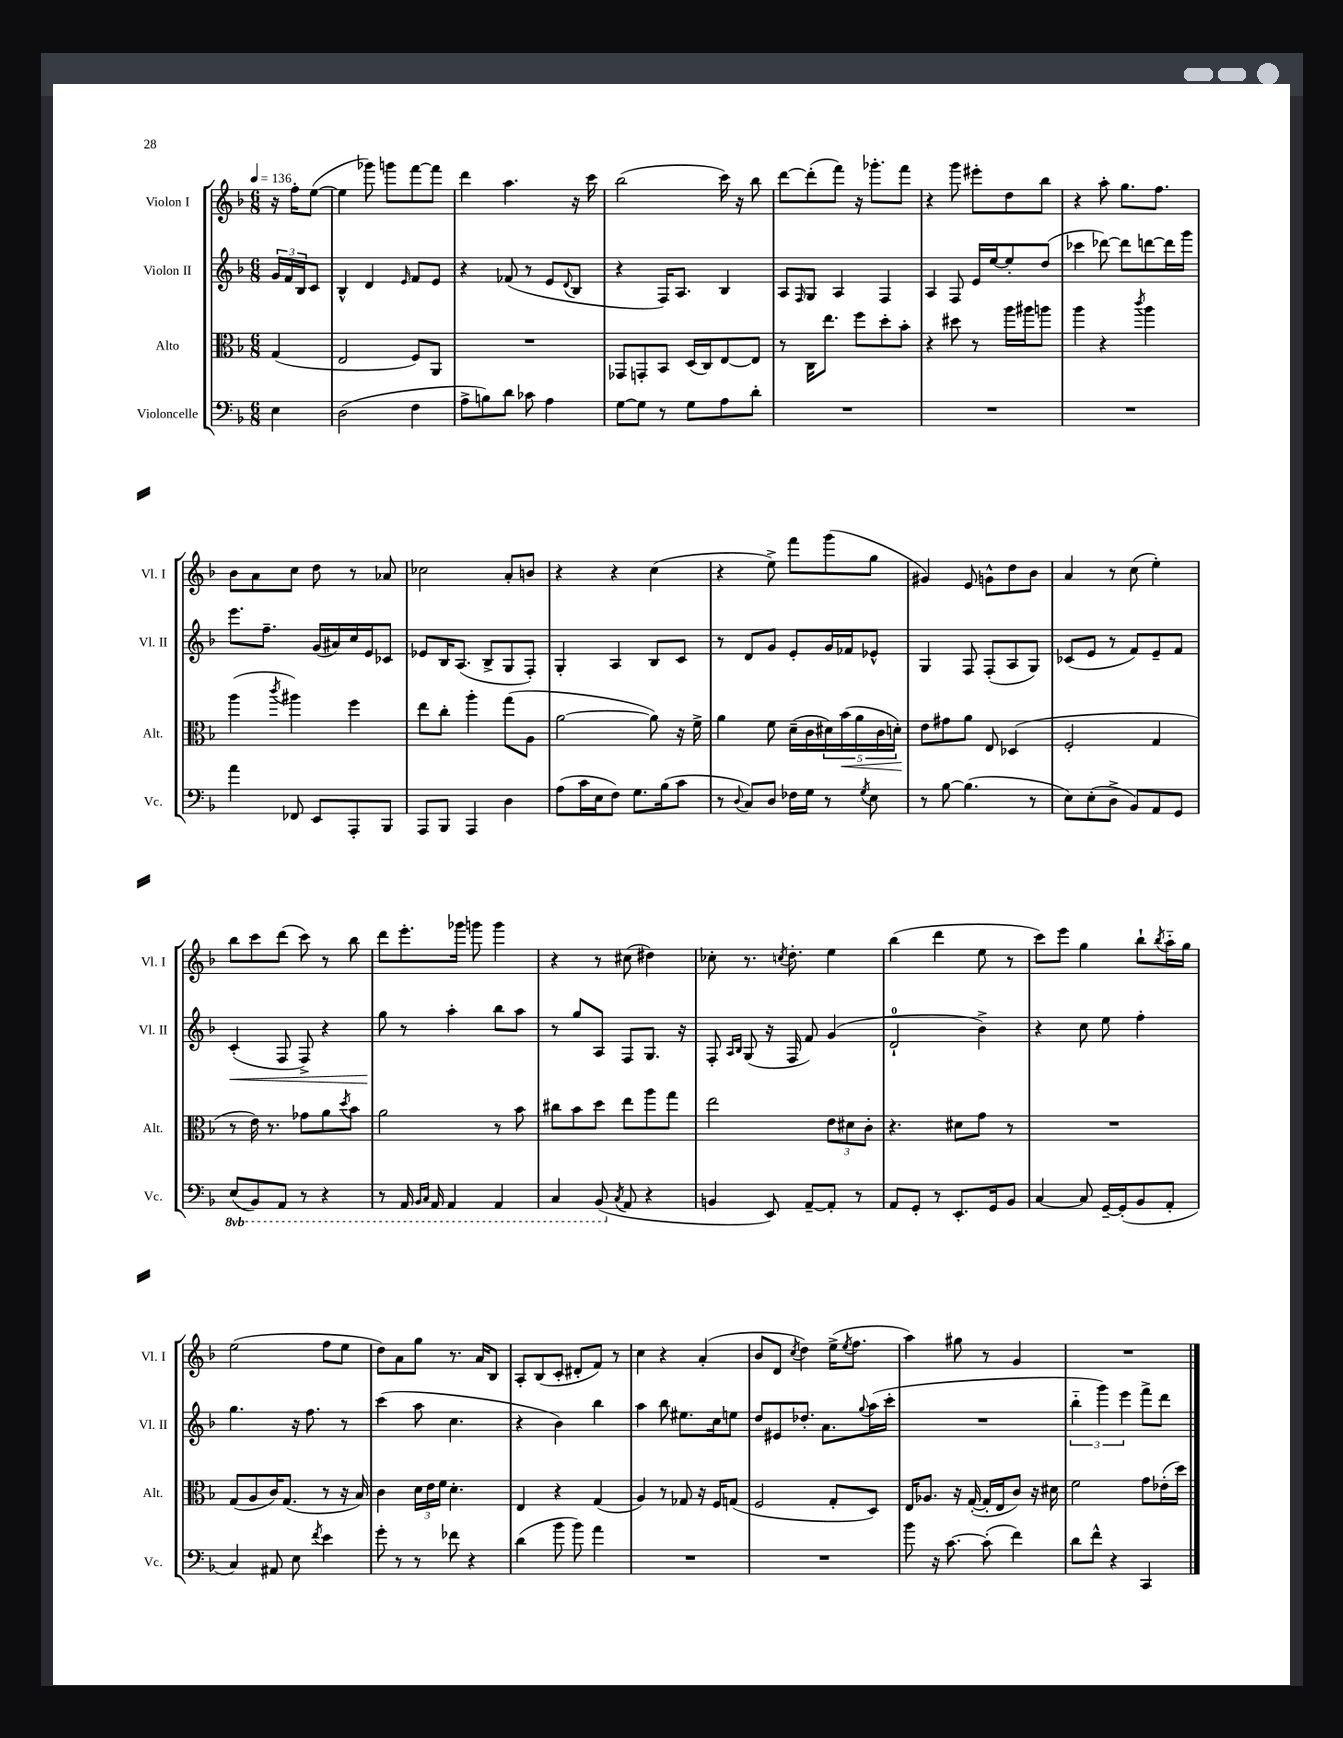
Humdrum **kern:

**kern	**kern	**dynam	**kern	**dynam	**kern
*part4	*part3	*part3	*part2	*part2	*part1
*staff4	*staff3	*staff3	*staff2	*staff2	*staff1
*I"Violoncelle	*I"Alto	*	*I"Violon II	*	*I"Violon I
*I'Vc.	*I'Alt.	*	*I'Vl. II	*	*I'Vl. I
*clefF4	*clefC3	*	*clefG2	*	*clefG2
*k[b-]	*k[b-]	*	*k[b-]	*	*k[b-]
*M6/8	*M6/8	*	*M6/8	*	*M6/8
*MM136	*MM136	*	*MM136	*	*MM136
=	=	=	=	=	=
4E\	(4G/	.	24g/LL	.	16r
.	.	.	24f/	.	.
.	.	.	.	.	16ff'\KL
.	.	.	24B-/J	.	.
.	.	.	8c/J	.	([8ee\J
=1	=1	=1	=1	=1	=1
(2D\	2E/	.	4B-^^/	.	4ee\]
.	.	.	4d/	.	8ggg-X\)
.	.	.	.	.	8gggn\L
.	.	.	16qqe/	.	.
4F\	8F/L)	.	8f/L	.	[8fff\
.	8AA/J	.	8e/J	.	8fff\J]
=2	=2	=2	=2	=2	=2
8A^\L	2.r	.	4r	.	4ddd\
8Bn\)	.	.	.	.	.
8d\J	.	.	(8f-X/	.	4.aa\
8c-X\	.	.	8r	.	.
4A\	.	.	8e/L	.	.
.	.	.	8qqd/	.	.
.	.	.	8B-/J	.	16r
.	.	.	.	.	16ccc\
=3	=3	=3	=3	=3	=3
[8G\L	8GG-X/L	.	4r	.	(2bb-\
8G\J]	8GGn'/	.	.	.	.
8r	8BB-/J	.	16F/KL)	.	.
.	.	.	8.A/J	.	.
8G\L	(16D/LL	.	.	.	.
.	16C/J)	.	.	.	.
8A\	[8E/	.	4B-/	.	16ccc\)
.	.	.	.	.	16r
8d'\J	8E/J]	.	.	.	8bb-\
=4	=4	=4	=4	=4	=4
2.r	8r	.	8A/L	.	[8ddd\L
.	.	.	16qqF/	.	.
.	16C\KL	.	8G/J	.	(8ddd'\]
.	8.ee\J	.	.	.	.
.	.	.	4A/	.	8fff\J)
.	8ff\L	.	.	.	16r
.	.	.	.	.	8.ggg-X'\L
.	8dd'\	.	4F/	.	.
.	8b-'\J	.	.	.	8fff\J
=5	=5	=5	=5	=5	=5
2.r	4r	.	4A/	.	4r
.	8dd#X\	.	8F/	.	8ggg\
.	8r	.	16e/LL	.	8eee#X'\L
.	.	.	[16ee/J	.	.
.	16aa\LL	.	8ee'/]	.	8dd\
.	16aa#X\J	.	.	.	.
.	8aan\J	.	(8dd/J	.	8bb-\J
=6	=6	=6	=6	=6	=6
2.r	4aa\	.	4ccc-X\	.	4r
.	4r	.	[8ddd-X\)	.	8aa'\
.	.	.	8ddd-\L]	.	8.gg\L
.	8qccc/	.	.	.	.
.	4aa\	.	[8dddn\	.	.
.	.	.	.	.	8.ff\J
.	.	.	16ddd\L]	.	.
.	.	.	16ggg\JJ	.	.
!!LO:LB:g=z
=7	=7	=7	=7	=7	=7
4a\	(4aa\	.	8.eee\L	.	8b-\L
.	.	.	.	.	8a\
.	.	.	8.ff~\J	.	.
.	8qccc/	.	.	.	.
8FF-X/	4aa#X\)	.	.	.	8cc\J
8EE/L	.	.	(16g/LL	.	8dd\
.	.	.	16a#X/)	.	.
8AAA'/	4ff\	.	16cc/	.	8r
.	.	.	16e/J	.	.
8BBB-/J	.	.	8c-X/J	.	8a-X/
=8	=8	=8	=8	=8	=8
8AAA/L	8ee\L	.	8e-X/L	.	2cc-X\
8BBB-/J	8cc'\J	.	16B-/K	.	.
.	.	.	(8.A/J	.	.
4AAA/	4aa'\	.	.	.	.
.	.	.	8B-^/L	.	.
4D\	(8gg\L	.	8G/	.	8a'/L
.	8A\J	.	8F'/J)	.	8bn/J
=9	=9	=9	=9	=9	=9
(8A\L	[2a\	.	4G'/	.	4r
16c\L	.	.	.	.	.
16E\J	.	.	.	.	.
8F\J)	.	.	4A/	.	4r
8.G\L	.	.	.	.	.
.	8a\])	.	8B-/L	.	(4cc\
(16B-\k	.	.	.	.	.
8c\J	16r	.	8c/J	.	.
.	16f^\	.	.	.	.
=10	=10	=10	=10	=10	=10
8r	4a\	.	8r	.	4r
8qqD/	.	.	.	.	.
8C/L)	.	.	8d/L	.	.
8D/J	8f\	.	8g/J	.	8ee^\)
16F-X\LL	(16d~\LL	.	8e'/L	.	8fff\L
16G\JJ	16c\	.	.	.	.
8r	20d#X\)	.	16g/L	.	(8ggg\
!	!	!LO:HP:b	!	!	!
.	(20b-\	<	.	.	.
.	.	.	16f-X/J	.	.
.	20a\	.	.	.	.
8qG/	.	.	.	.	.
8E\	.	.	8e-X^^/J	.	8gg\J
.	20c\	.	.	.	.
.	20dn'\JJ)	.	.	.	.
.	.	[	.	.	.
=11	=11	=11	=11	=11	=11
8r	8e\L	.	4G/	.	4g#X/)
[8B-\	8g#X\	.	.	.	.
(4.B-\]	8a\J	.	8F/	.	8e/
.	8E/	.	(8F'/L	.	8gn^^\L
.	(4D-X/	.	8A/	.	8dd\
8r	.	.	8G/J)	.	8b-\J
=12	=12	=12	=12	=12	=12
8E\L)	2F'/	.	(8c-X/L	.	4a/
(8E'\	.	.	8e/J	.	.
8D^\J	.	.	8r	.	8r
8BB-/L)	.	.	8f/L)	.	(8cc\
8AA/	4G/	.	8e~/	.	4ee'\)
8GG/J	.	.	8f/J	.	.
!!LO:LB:g=z
=13	=13	=13	=13	=13	=13
*8ba	*	*	*	*	*
!	!	!	!	!LO:HP:b	!
(8EE/L	8r	.	(4c'/	<	8bb-\L
8BBB-/)	16e\)	.	.	.	8ccc\
.	8.r	.	.	.	.
8AAA/J	.	.	8F/	.	(8ddd\J
8r	8g-X\L	.	8F^/)	.	8ccc\)
4r	8a\	.	4r	.	8r
.	8qdd/	.	.	.	.
.	8b-\J	.	.	.	8bb-\
=14	=14	=14	=14	=14	=14
8r	2a\	.	8gg\	.	8ddd\L
16AAA/	.	.	8r	[	8.eee'\
16qqBBB-/LL	.	.	.	.	.
16qqCC/JJ	.	.	.	.	.
16AAA/	.	.	.	.	.
4AAA/	.	.	4aa'\	.	.
.	.	.	.	.	16ggg-X\Jk
.	.	.	.	.	8gggn\
4AAA/	8r	.	8bb-\L	.	4ggg\
.	8b-\	.	8aa\J	.	.
=15	=15	=15	=15	=15	=15
4CC/	8cc#X\L	.	8r	.	4r
.	8b-\	.	8gg/L	.	.
(8BBB-/	8dd\J	.	8A/J	.	8r
*X8ba	*	*	*	*	*
8qC/	.	.	.	.	.
8AA/	8ee\L	.	8F/L	.	(8cc#X\
4r	8aa\	.	8.G/J	.	4dd#X\)
.	8gg\J	.	.	.	.
.	.	.	16r	.	.
=16	=16	=16	=16	=16	=16
4BBn/	2ee\	.	8F'/	.	8cc-X'\
.	.	.	16qqA/LL	.	.
.	.	.	16qqB-/JJ	.	.
.	.	.	(8G/	.	8.r
8EE/)	.	.	16r	.	.
.	.	.	.	.	8qccn/
.	.	.	16F/	.	8.dd'\
[8AA~/L	.	.	8f/)	.	.
8AA'/J]	12e\L	.	(4g/	.	4ee\
.	12d#X\	.	.	.	.
8r	.	.	.	.	.
.	12c'\J	.	.	.	.
=17	=17	=17	=17	=17	=17
8AA/L	4.r	.	2d`/	.	(4bb-\
8GG'/J	.	.	.	.	.
8r	.	.	.	.	4ddd\
8.EE'/L	8d#X\L	.	.	.	.
.	8g\J	.	4b-^\)	.	8ee\
16GG/k	.	.	.	.	.
8BB-/J	8r	.	.	.	8r
=18	=18	=18	=18	=18	=18
[4C/	2.r	.	4r	.	8ccc\L)
.	.	.	.	.	8eee\J
8C/]	.	.	8cc\	.	4gg\
[16GG~/LL	.	.	8ee\	.	.
(16GG'/J]	.	.	.	.	.
8BB-/	.	.	4ff'\	.	8bb-`\L
.	.	.	.	.	8qbb-/
8AA'/J	.	.	.	.	16aa\L
.	.	.	.	.	16gg\JJ
!!LO:LB:g=z
=19	=19	=19	=19	=19	=19
4C/)	(8G/L	.	4.gg\	.	(2ee\
.	8A/	.	.	.	.
8AA#X/	16c/K)	.	.	.	.
.	(8.G/J	.	.	.	.
8E\	.	.	16r	.	.
.	.	.	8.ff\	.	.
8qf/	.	.	.	.	.
4e\	8r	.	.	.	8ff\L
.	16r	.	8r	.	8ee\J
.	16B-/)	.	.	.	.
=20	=20	=20	=20	=20	=20
8g'\	4c\	.	(4ccc\	.	8dd\L)
8r	.	.	.	.	8a\
8r	24d\LL	.	8aa\	.	8gg\J
.	24e\	.	.	.	.
.	24f\JJ	.	.	.	.
8f-X\	4.d'\	.	4.cc\	.	8.r
4r	.	.	.	.	.
.	.	.	.	.	16a/KL
.	.	.	.	.	8B-/J
=21	=21	=21	=21	=21	=21
(4d\	4E/	.	4r	.	8A'/L
.	.	.	.	.	(8B-/
8b-\	4r	.	4b-\)	.	8c'/J
8b-\)	.	.	.	.	8d#X'/L
4a\	(4G/	.	4bb-\	.	8f/J)
.	.	.	.	.	8r
=22	=22	=22	=22	=22	=22
2.r	4A/)	.	4aa\	.	4cc\
.	8r	.	8bb-\	.	4r
.	8G-X/	.	8.ee#X\L	.	.
.	16r	.	.	.	(4a'/
.	16F/KL	.	16cc\k	.	.
.	(8Gn/J	.	8een\J	.	.
=23	=23	=23	=23	=23	=23
2.r	2F/	.	8dd/L	.	8b-/L
.	.	.	8e#X/	.	8d/J
.	.	.	.	.	8qcc/
.	.	.	8.dd-X'/J	.	4dd\)
.	.	.	8.a\L	.	.
.	8G'/L	.	.	.	(16ee^\KL
.	.	.	.	.	8qee/
.	.	.	.	.	8.ff\J
.	.	.	8qqgg/	.	.
.	8D/J)	.	(16aa\L	.	.
.	.	.	16ccc'\JJ	.	.
=24	=24	=24	=24	=24	=24
8b-\	16E/KL	.	2.r	.	4aa\)
.	8.A-X/J	.	.	.	.
16r	.	.	.	.	.
[8.c\	.	.	.	.	.
.	16r	.	.	.	8gg#X\
.	([16G'/	.	.	.	.
(8c'\]	16G'/LL]	.	.	.	8r
.	16E/J	.	.	.	.
4f\)	8c/J)	.	.	.	4g/
.	16r	.	.	.	.
.	16d#X\	.	.	.	.
=25	=25	=25	=25	=25	=25
8d\L	2f\	.	6bb-\	.	2.r
8f^^\J	.	.	.	.	.
.	.	.	6ggg\)	.	.
4r	.	.	.	.	.
.	.	.	6eee\	.	.
4CC/	8g\L	.	8fff^\L	.	.
.	(16e-X'\L	.	8ddd\J	.	.
.	16dd\JJ)	.	.	.	.
==	==	==	==	==	==
*-	*-	*-	*-	*-	*-
